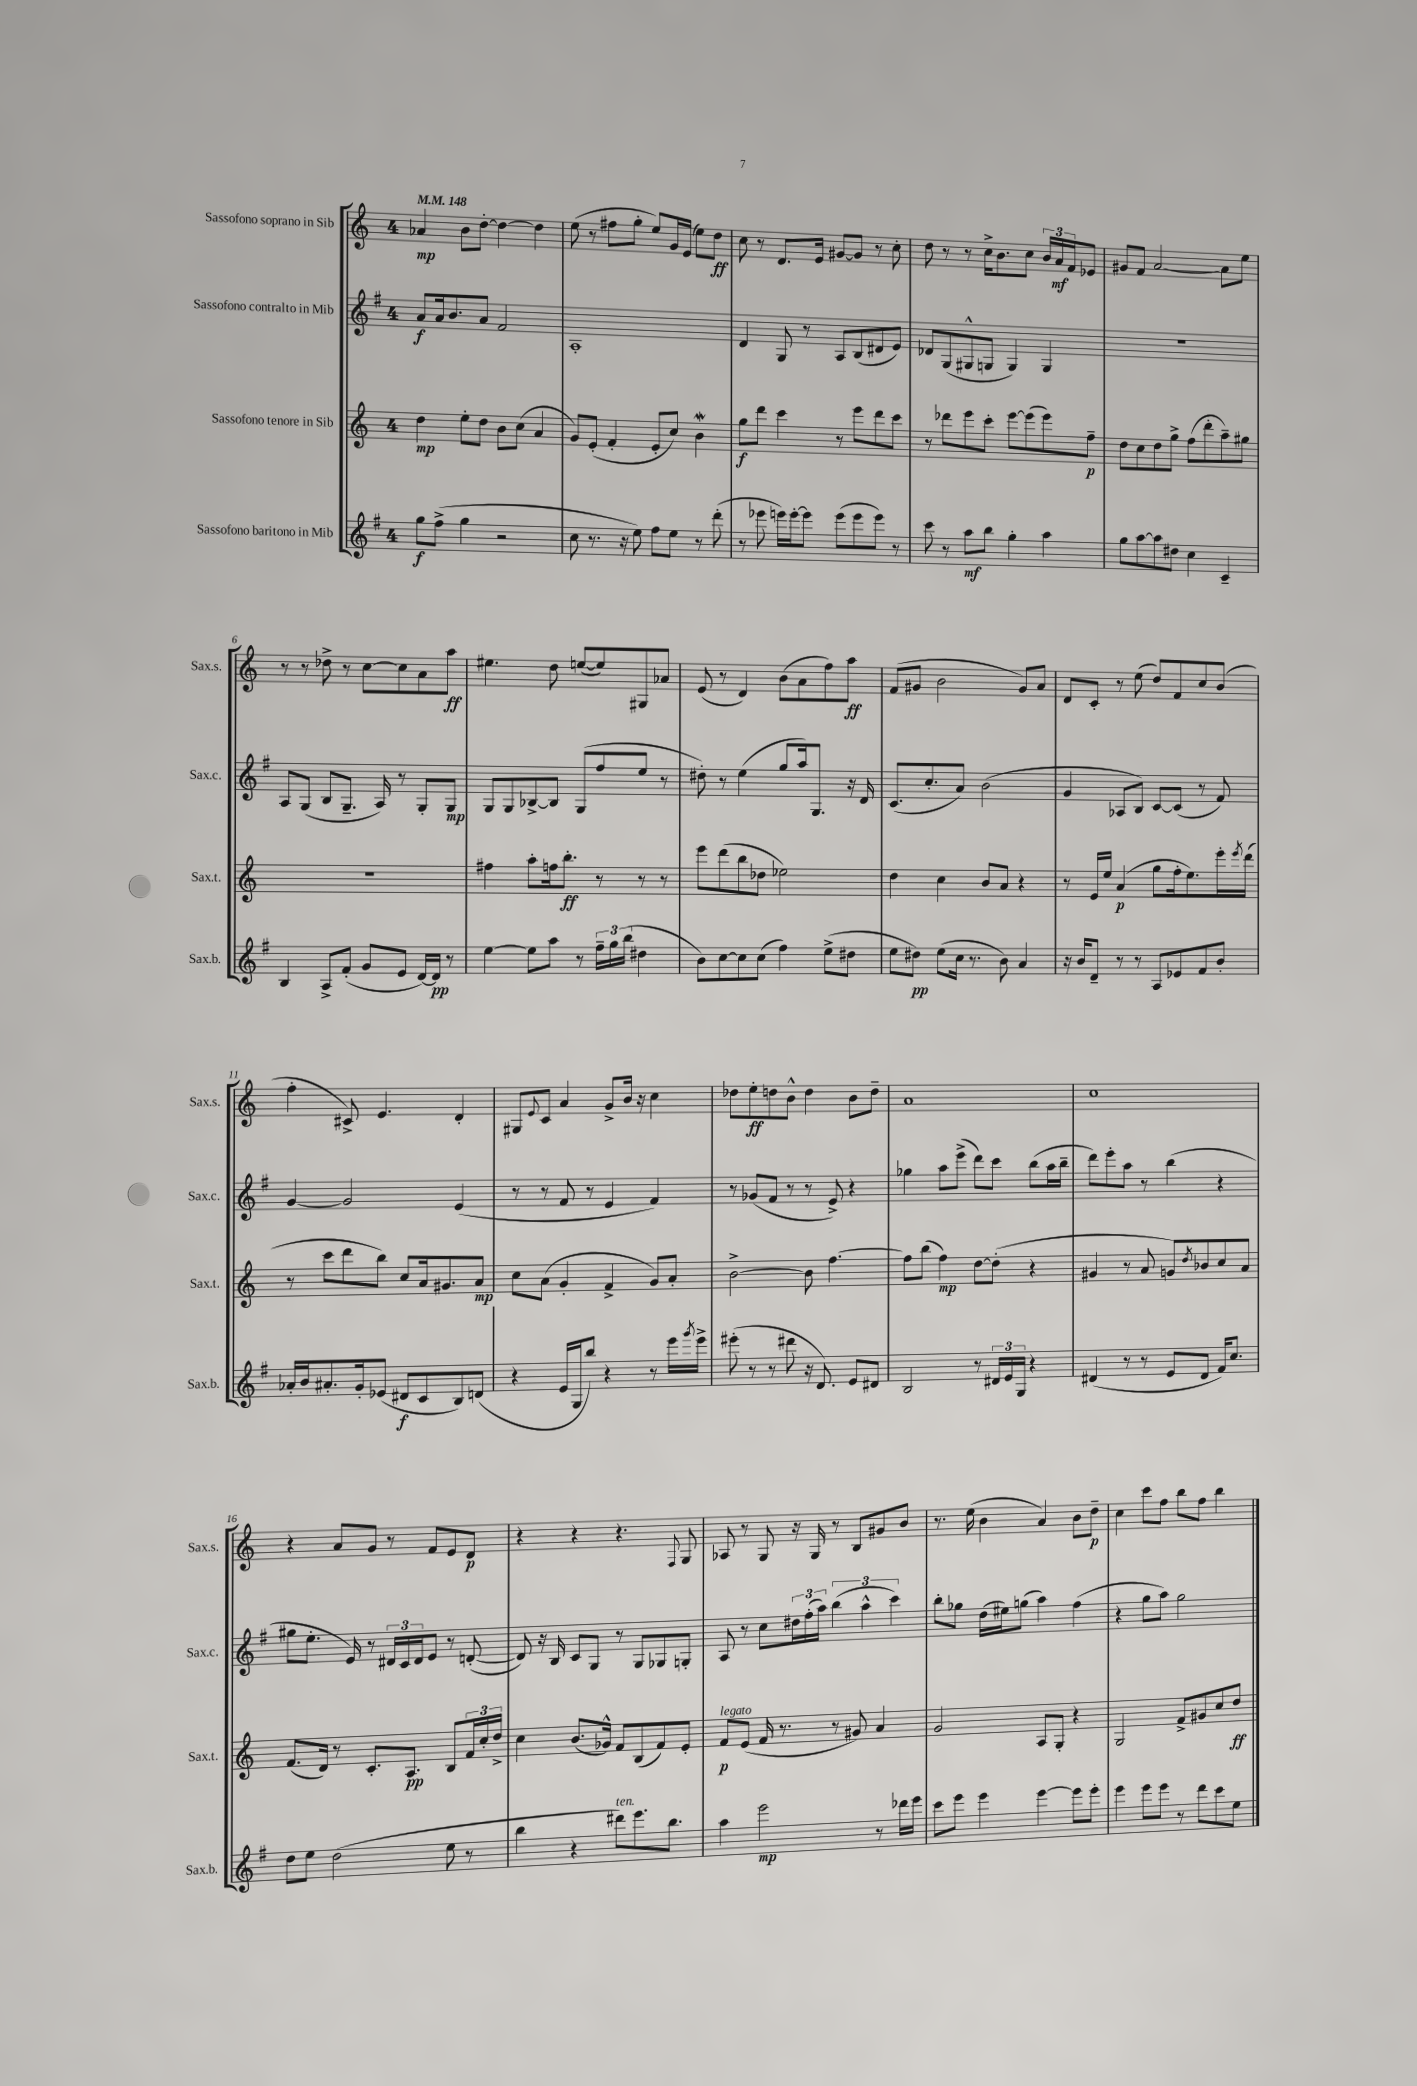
<<
\new StaffGroup <<
\new Staff = "s0" \with { instrumentName = "Sassofono soprano in Sib" shortInstrumentName = "Sax.s." } {
    \clef treble \key c \major \once \override Staff.TimeSignature.style = #'single-digit \time 4/4 \tempo 4 = 148
    aes'4\mp b'8 d''8~-. d''4~ d''4 |
    e''8( r8 fis''8 g''8-. e''8) g'16 e'16( e''8) d''8\ff |
    c''8 r8 d'8. e'16 gis'8~ gis'8 r8 c''8-. |
    d''8 r8 r8 c''16-> b'8. c''8 \tuplet 3/2 { b'16 a'16\mf f'16 } ees'8 |
    gis'8 f'8 a'2~ a'8 e''8 |
    r8 r8 des''8-> r8 c''8~ c''8 a'8 a''8\ff |
    eis''4. d''8 e''8~( e''8) gis8 aes'8 |
    e'8( r8 d'4) b'8( a'8 f''8) a''8\ff |
    f'8( gis'8 b'2 gis'8) a'8 |
    d'8 c'8-. r8 e''8( d''8) f'8 c''8 b'8( |
    f''4-. cis'8->) e'4. d'4-. |
    gis8 \appoggiatura { e'8 } c'8 a'4 g'8-> b'16 r16 c''4 |
    des''8 e''8-.\ff d''8 b'8-^ d''4 b'8 d''8-- |
    a'1 |
    c''1 |
    r4 a'8 g'8 r8 f'8 e'8 d'8\p |
    r4 r4 r4. \appoggiatura { f8 } g8 |
    aes8 r8 g8 r16 g16 r8 b8 gis'8 b'8 |
    r8. e''16( b'4 a'4) b'8 d''8--\p |
    c''4 c'''8 f''8 b''8 f''8 b''4 \bar "|." |
}
\new Staff = "s1" \with { instrumentName = "Sassofono contralto in Mib" shortInstrumentName = "Sax.c." } {
    \clef treble \key g \major \once \override Staff.TimeSignature.style = #'single-digit \time 4/4
    a'8\f a'16 b'8. a'8 fis'2 |
    a1-. |
    d'4 g8 r8 a8 b8( dis'8 e'8) |
    des'8 g8( gis8-^ g8 g4) g4 |
    R1 |
    a8 g8( b8 g8.-- a16) r8 g8-. g8\mp |
    g8 g8 bes8~-> bes8 g8( fis''8 e''8 r8 |
    dis''8-.) r8 e''4( g''8 a''16) g8. r16 d'16 |
    c'8.( c''8.-. a'8) b'2( |
    g'4 aes8 b8) c'8~ c'8( r8 fis'8) |
    g'4~ g'2 e'4( |
    r8 r8 fis'8 r8 e'4 fis'4) |
    r8 ges'8( fis'8 r8 r8 e'8->) r4 |
    ges''4 a''8 e'''8->( d'''8) c'''8 b''8( a''16 b''16-- |
    d'''8) e'''8-. a''8 r8 b''4( r4 |
    gis''8 e''8.-. e'16) r8 \tuplet 3/2 { dis'16 c'16 dis'16 } e'8 r8 d'8~-.( |
    d'8) r16 b16 c'8 g8 r8 g8 ges8 g8-. |
    a8 r8 c''8 \tuplet 3/2 { dis''16 fis''16-.( a''16) } \tuplet 3/2 { b''4( a''4-^ c'''4) } |
    b''8-. ges''8 d''16( eis''16) g''8( a''4) fis''4( |
    r4 g''8 a''8) g''2 \bar "|." |
}
\new Staff = "s2" \with { instrumentName = "Sassofono tenore in Sib" shortInstrumentName = "Sax.t." } {
    \clef treble \key c \major \once \override Staff.TimeSignature.style = #'single-digit \time 4/4
    d''4\mp e''8-. d''8 b'8 c''8( a'4 |
    g'8) e'8-.( f'4-. e'8-. c''8) b'4\mordent |
    g''8\f d'''8 c'''4 r8 e'''8 d'''8 c'''8 |
    r8 des'''8 e'''8 c'''8-. e'''8~ e'''8( e'''8) f''8--\p |
    d''8 c''8 d''8 g''8-> f''8( d'''8-. a''8--) gis''8 |
    R1 |
    fis''4 a''8-. f''16 b''8.-.\ff r8 r8 r8 |
    e'''8 d'''8( b''8 des''8 ees''2) |
    d''4 c''4 b'8 a'8 r4 |
    r8 e'16 e''16 a'4\p( g''8 f''16-. e''8.) e'''16-. \acciaccatura { e'''8 } d'''16( |
    r8 c'''8 d'''8 b''8) c''8 a'16 gis'8. a'8\mp |
    c''8 a'8( g'4-. f'4-> g'8) a'8-. |
    b'2~-> b'8 f''4.~ |
    f''8 b''8( f''4\mp) d''8~ d''8-.( r4 |
    gis'4 r8 a'8 g'8) \acciaccatura { d''8 } bes'8 c''8 a'8 |
    f'8.( d'16) r8 c'8.-. a8.\pp b8 \tuplet 3/2 { f'16 c''16-. d''16-> } |
    c''4 b'8.( ges'16-^) f'8 b8( f'8) e'8-. |
    f'8\p^\markup { \italic "legato" } e'8( f'16 r8. r8 gis'8) a'4 |
    g'2 a8 g8-. r4 |
    g2 f'8-> gis'8 c''8 d''8\ff \bar "|." |
}
\new Staff = "s3" \with { instrumentName = "Sassofono baritono in Mib" shortInstrumentName = "Sax.b." } {
    \clef treble \key g \major \once \override Staff.TimeSignature.style = #'single-digit \time 4/4
    g''8\f fis''8->( g''4 r2 |
    c''8 r8. r16 e''8) fis''8 e''8 r8 d'''8-.( |
    r8 ees'''8 e'''16) e'''16~-. e'''8 e'''8( e'''8 e'''8) r8 |
    c'''8 r8 a''8\mf b''8 g''4-. a''4 |
    g''8 a''8~ a''8 dis''8 c''4 c'4-- |
    b4 a8-> fis'8-.( g'8 e'8 d'16~) d'16\pp r8 |
    e''4~ e''8 a''8 r8 \tuplet 3/2 { fis''16-- g''16 b''16( } dis''4 |
    b'8) c''8~ c''8 c''8( fis''4) e''8->( dis''8 |
    e''8 dis''8\pp) e''8( c''16 r8. b'8) a'4 |
    r16 b'16 d'8-- r8 r8 a8 ees'8 fis'8 b'8-. |
    aes'16-. b'16 ais'8.-. g'16-. ees'8( dis'8\f c'8 b8) d'8( |
    r4 e'16 g16 b''8) r4 r8 e'''16 \acciaccatura { g'''8 } e'''16-> |
    eis'''8-.( r8 r8 dis'''8 r16 d'8.) e'8 dis'8 |
    b2 r8 \tuplet 3/2 { dis'16 e'16 g16 } r4 |
    dis'4( r8 r8 e'8 dis'8 fis'16) c''8. |
    d''8 e''8 d''2( e''8 r8 |
    b''4 r4 dis'''8^\markup { \italic "ten." }) e'''8. b''8. |
    a''4 e'''2\mp r8 des'''16 e'''16 |
    c'''8 e'''8 e'''4 e'''4~ e'''8 e'''8-. |
    e'''4 e'''8 e'''8 r8 d'''8 c'''8 e''8 \bar "|." |
}
>>
>>
